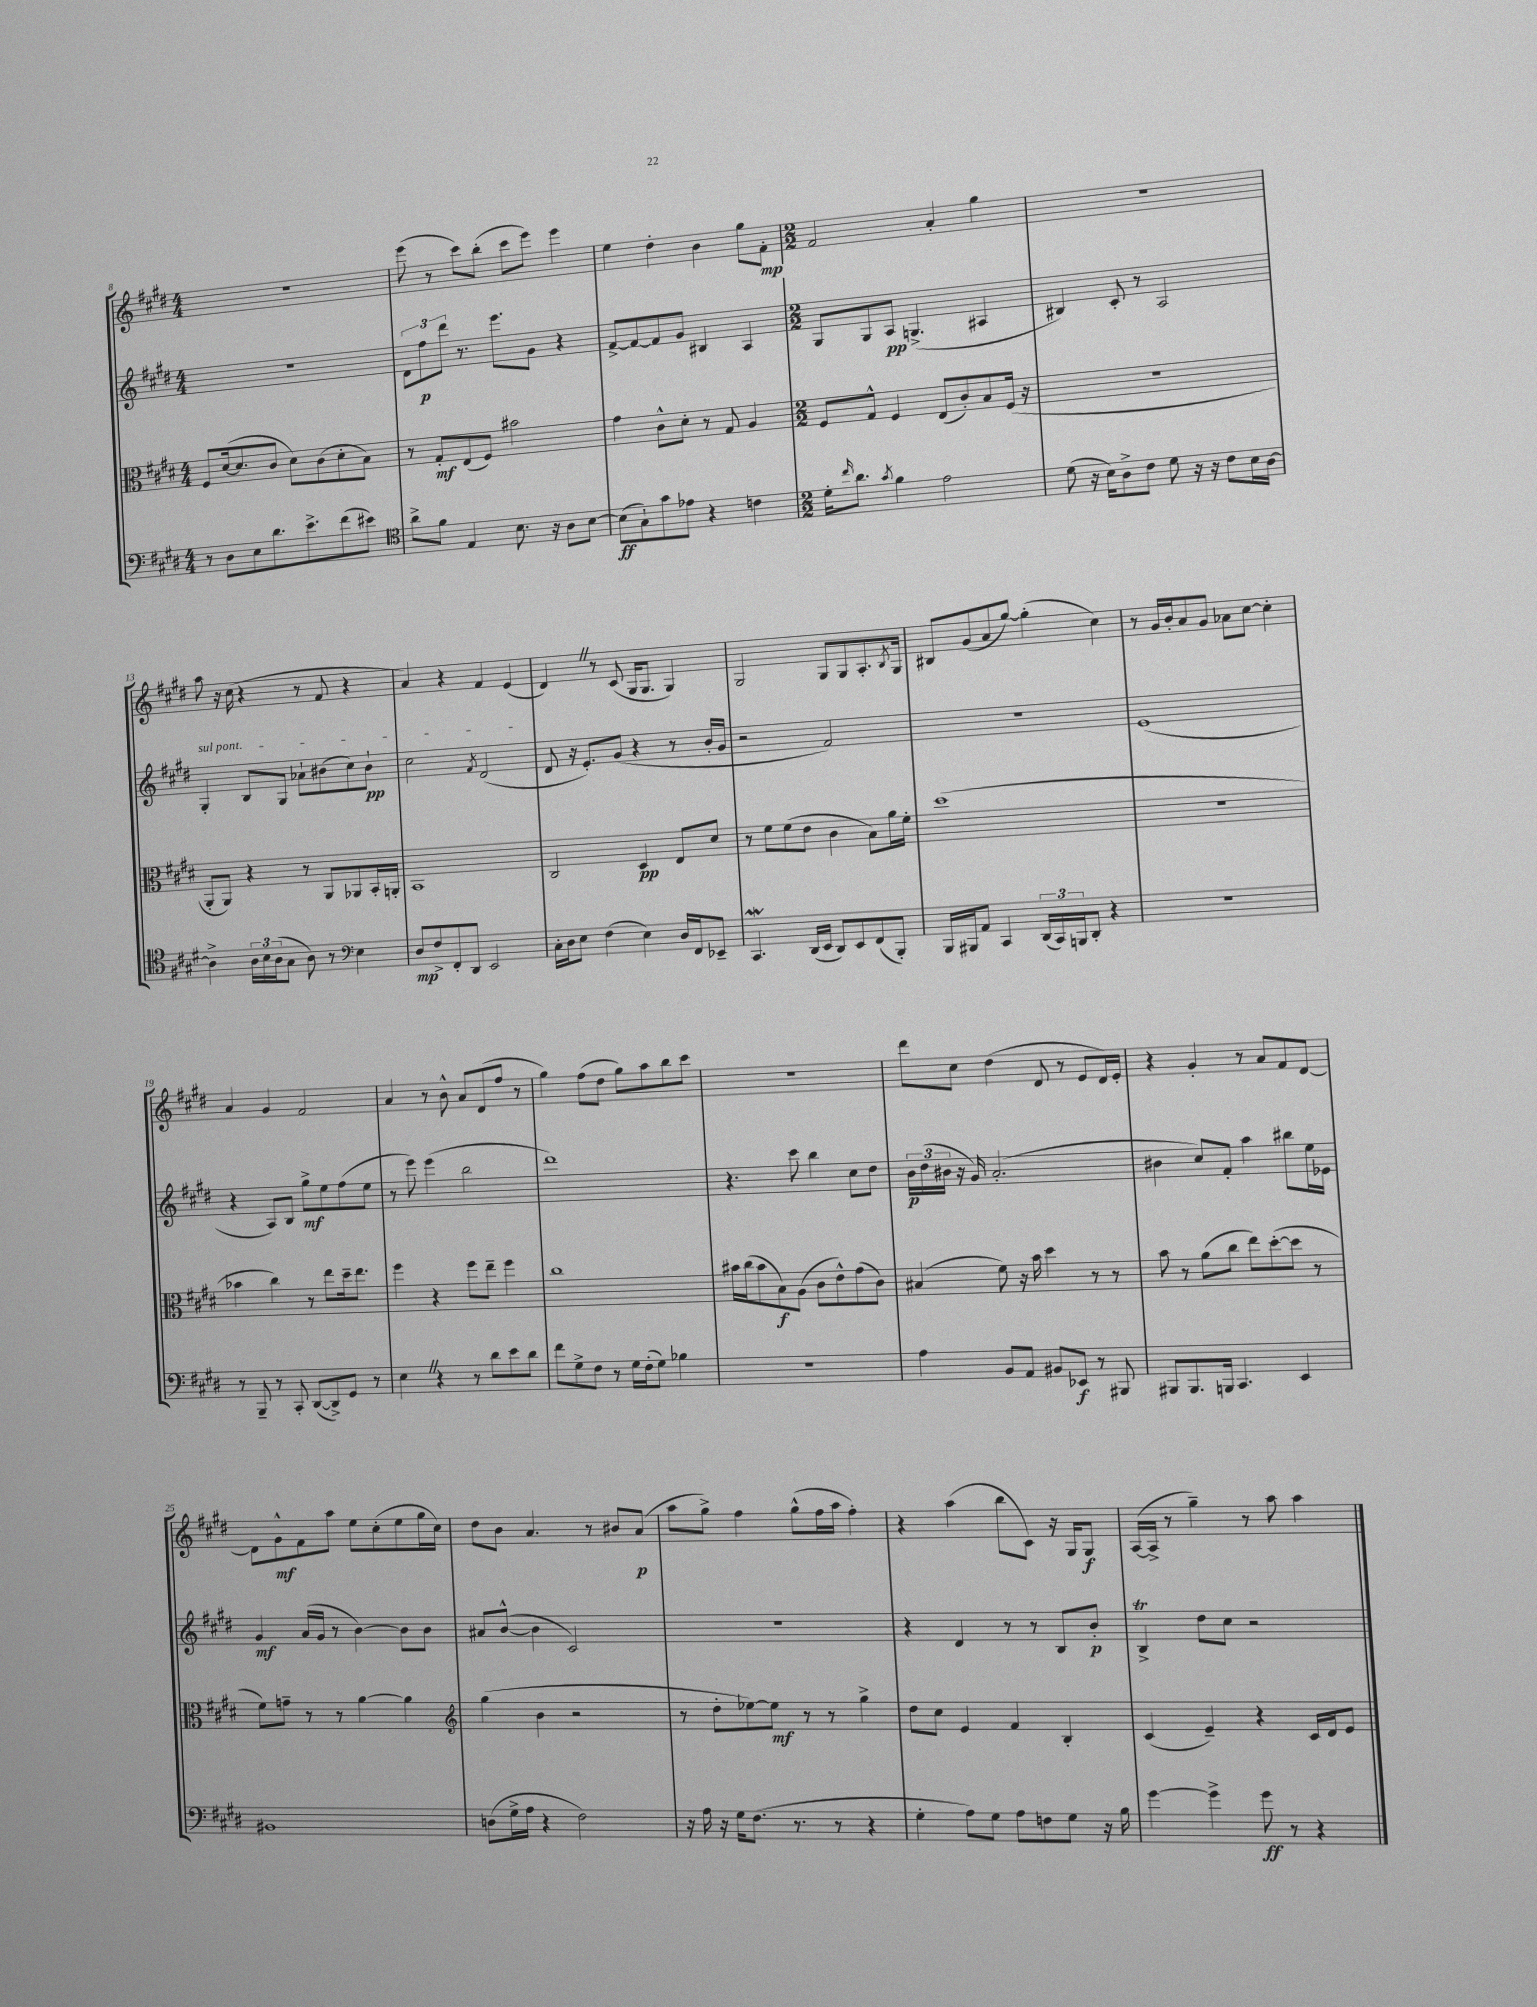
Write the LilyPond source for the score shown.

<<
\new StaffGroup <<
\new Staff = "s0" {
    \clef treble \key e \major \numericTimeSignature \time 4/4
    R1 |
    e'''8( r8 cis'''8) b''8-.( cis'''8 e'''8) e'''4 |
    e''4 dis''4-. b'4 gis''8 fis'8-.\mp |
    \numericTimeSignature \time 2/2 fis'2 a'4-. gis''4 |
    R1 |
    a''8 r16 cis''16( r4 r8 fis'8 r4 |
    a'4) r4 fis'4 e'4( |
    dis'4) \once \override BreathingSign.text = \markup { \musicglyph "scripts.caesura.straight" } \breathe r8 cis'8( gis16 gis8. gis4) |
    gis2 gis8 gis8 a8.-. \acciaccatura { b8 } gis16 |
    bis8 gis'8( a'8 gis''8~) gis''4-.( cis''4) |
    r8 gis'16 b'16-. a'8 gis'8 aes'8 cis''8~ cis''4-. |
    a'4 gis'4 fis'2 |
    a'4 r8 b'8-^ a'8 dis'8( fis''8 r8 |
    gis''4) fis''8( dis''8 gis''8) a''8 b''8 cis'''8 |
    r1 |
    dis'''8 cis''8 dis''4( dis'8 r8 e'8 dis'16) e'16-. |
    r4 gis'4-. r8 a'8 fis'8 dis'8~ |
    dis'8 gis'8-^\mf fis'8 a''8 e''8 cis''8-.( e''8 gis''16 cis''16) |
    dis''8 b'8 a'4. r8 bis'8 a'8\p( |
    a''8 gis''8->) fis''4 gis''8-^( fis''16 a''16 fis''4-.) |
    r4 a''4( b''8 cis'8) r16 gis16 gis8\f |
    a16~( a16-> r8 gis''4--) r8 a''8 a''4 \bar "|." |
}
\new Staff = "s1" {
    \clef treble \key e \major \numericTimeSignature \time 4/4
    R1 |
    \tuplet 3/2 { dis'8 fis''8\p dis'''8 } r8. e'''8. gis'8 r4 |
    fis'8~-> fis'8~ fis'8 gis'8 bis4 a4 |
    \numericTimeSignature \time 2/2 gis8 gis8 a8\pp g4.->( ais4 |
    bis4) cis'8-. r8 a2 |
    \once \override TextSpanner.bound-details.left.text = \markup { \italic "sul pont." } gis4-.\startTextSpan b8 gis8 aes'8-! bis'8( cis''8) bis'8-!\pp |
    cis''2 \acciaccatura { fis'8 } dis'2\stopTextSpan( |
    dis'8 r16 e'8.-.) gis'8( r4 r8 b'16-. gis'16 |
    r2 fis'2) |
    r1 |
    e'1( |
    r4 a8) b8 gis''8->\mf e''8 fis''8( e''8 |
    r8 e'''8) e'''4( b''2 |
    dis'''1) |
    r4. cis'''8 b''4 cis''8 dis''8 |
    \tuplet 3/2 { b'16\p dis''16( bis'16 } r16 gis'16) a'2.-.( |
    bis'4 cis''8) fis'8-. a''4 bis''8 e''16 ees'16 |
    gis'4\mf a'16( gis'16 r8 b'4~) b'8 b'8 |
    ais'8 b'8~-^( b'4 cis'2) |
    R1 |
    r4 dis'4 r8 r8 b8 b'8-.\p |
    b4->\trill dis''8 cis''8 r2 \bar "|." |
}
\new Staff = "s2" {
    \clef alto \key e \major \numericTimeSignature \time 4/4
    fis8 dis'16~( dis'8. cis'8 dis'8) cis'8( dis'8-. b8) |
    r8 gis8-.\mf e8( fis8) bis'2 |
    gis'4 cis'8-^ dis'8-. r8 gis8 a4 |
    \numericTimeSignature \time 2/2 fis8 gis8-^ fis4 e8( cis'8-.) b8 fis16( r16 |
    r1 |
    a,8-. a,8) r4 r8 a,8 aes,8 b,16-. a,16-. |
    b,1 |
    cis2 dis4\pp e8 dis'8 |
    r8 fis'8 fis'8( e'8 cis'4 b8) a'16 fis'16-. |
    dis''1( |
    r1 |
    bes'4 cis''4) r8 e''8 dis''16-- e''8. |
    fis''4 r4 fis''8 e''8-- fis''4 |
    cis''1 |
    bis'16 cis''16( bis'8 b8\f) a8( cis'8 e'8-^) gis'8( cis'8) |
    bis4( fis'8) r16 b'16 dis''4 r8 r8 |
    b'8 r8 a'8( cis''8 e''8) dis''8~-.( dis''8 r8 |
    fis'8) g'8-- r8 r8 a'4~ a'4 |
    \clef treble gis''4( b'4 r2 |
    r8 dis''8-. ees''8~) ees''8\mf r8 r8 gis''4-> |
    dis''8 cis''8 e'4 fis'4 b4-. |
    cis'4( e'4--) r4 cis'16 dis'16 e'8 \bar "|." |
}
\new Staff = "s3" {
    \clef bass \key e \major \numericTimeSignature \time 4/4
    r8 dis8 e8 dis'8. e'8.-> fis'8( eis'8) |
    \clef tenor a'8-> fis'8 e4 b8. r16 a8 b8~ |
    b8\ff( gis8-!) gis'8 ees'8 r4 c'4 |
    \numericTimeSignature \time 2/2 dis'16-. \grace { cis''16 } a'8. \acciaccatura { gis'8 } fis'4 e'2 |
    dis'8( r16 b16) a8-> cis'8 dis'8 r16 r16 cis'8 b16 a16~ |
    a4-> \tuplet 3/2 { a16 b16 a16( } gis8 a8) r8 \clef bass e4 |
    dis8\mp fis8-> fis,8-. dis,8 e,2 |
    cis16-. dis16 e8 fis4( e4) dis16 fis,16 ees,8-- |
    cis,4.\mordent dis,16( e,16 dis,8) e,8 fis,8( b,,8-.) |
    b,,16 bis,,16 a,8 cis,4 \tuplet 3/2 { dis,16( cis,16) b,,16 } dis,8-. r4 |
    R1 |
    r8 b,,8-- r8 cis,8-. dis,8~( dis,8->) gis,8 r8 |
    e4 \once \override BreathingSign.text = \markup { \musicglyph "scripts.caesura.straight" } \breathe r4 r8 dis'8 e'8 dis'8 |
    fis'8 gis8-> fis8 r8 gis16 fis16-.( gis8) bes4 |
    r1 |
    a4 b,8 a,8 bis,8 ees,8\f r8 bis,,8 |
    bis,,8 bis,,8. b,,16 cis,4. e,4 |
    bis,1 |
    d8( gis16-> a16 r4 fis2) |
    r16 a16 r16 gis16 fis8.( r8. r8 r4 |
    gis4-. a8) gis8 a8 f8 gis8 r16 b16 |
    gis'4~ gis'4-> gis'8\ff r8 r4 \bar "|." |
}
>>
>>
\layout { \context { \Score currentBarNumber = #8 } }
